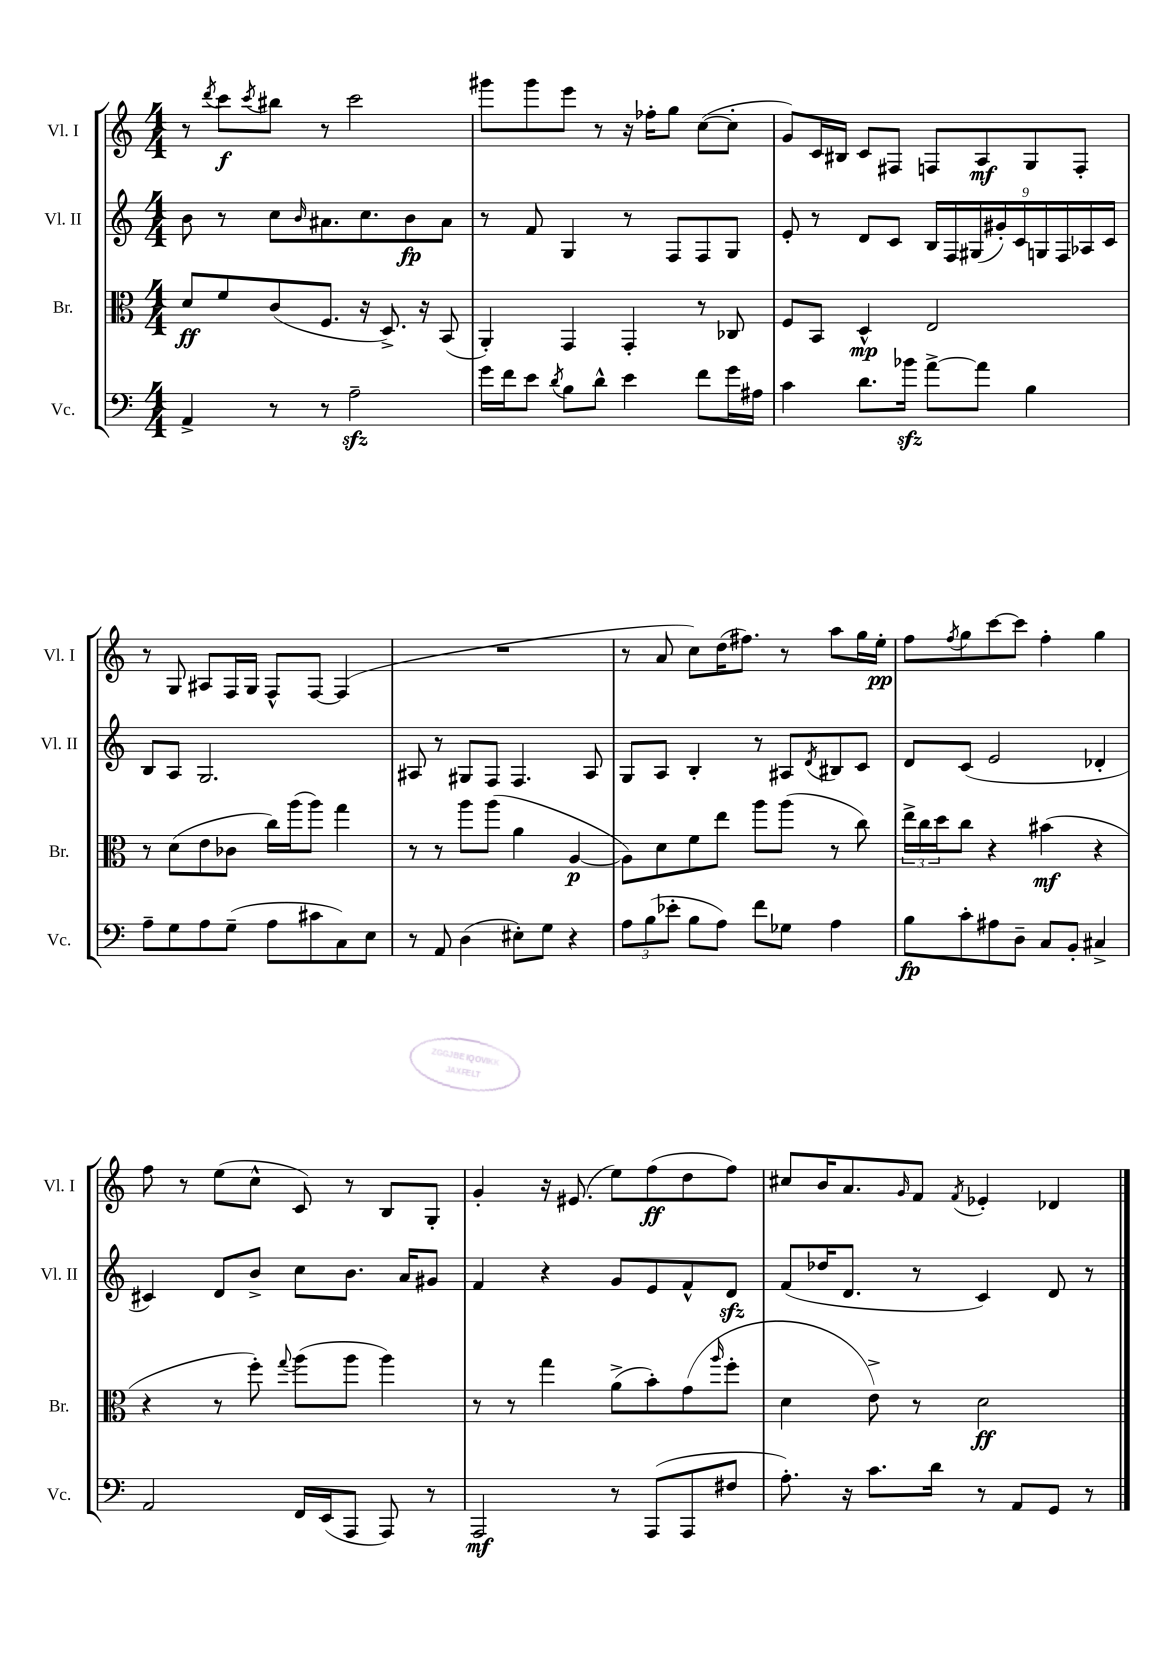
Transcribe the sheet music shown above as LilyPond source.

<<
\new StaffGroup <<
\new Staff = "s0" \with { instrumentName = "Vl. I" shortInstrumentName = "Vl. I" } {
    \clef treble \key c \major \numericTimeSignature \time 4/4
    r8 \acciaccatura { d'''8 } c'''8\f \acciaccatura { c'''8 } bis''8 r8 c'''2 |
    gis'''8 gis'''8 e'''8 r8 r16 fes''16-. g''8 c''8~( c''8-. |
    g'8) c'16 bis16 c'8 fis8 f8 a8\mf g8 f8-. |
    r8 g8 ais8 f16 g16 f8-^ f8~ f4( |
    R1 |
    r8 a'8 c''8) d''16( fis''8.) r8 a''8 g''16 e''16-.\pp |
    f''8 \acciaccatura { f''8 } g''8 c'''8~ c'''8 f''4-. g''4 |
    f''8 r8 e''8( c''8-^ c'8) r8 b8 g8-. |
    g'4-. r16 eis'8.( e''8) f''8\ff( d''8 f''8) |
    cis''8 b'16 a'8. \grace { g'16 } f'8 \acciaccatura { f'8 } ees'4-. des'4 \bar "|." |
}
\new Staff = "s1" \with { instrumentName = "Vl. II" shortInstrumentName = "Vl. II" } {
    \clef treble \key c \major \numericTimeSignature \time 4/4
    b'8 r8 c''8 \grace { b'16 } ais'8. c''8. b'8\fp ais'8 |
    r8 f'8 g4 r8 f8 f8 g8 |
    e'8-. r8 d'8 c'8 \tuplet 9/8 { b16 f16 gis16( gis'16-.) c'16 g16 f16 aes16 c'16 } |
    b8 a8 g2. |
    ais8 r8 gis8 f8 f4. ais8 |
    g8 a8 b4-. r8 ais8 \acciaccatura { d'8 } bis8 c'8 |
    d'8 c'8( e'2 des'4-. |
    cis'4) d'8 b'8-> c''8 b'8. a'16 gis'8 |
    f'4 r4 g'8 e'8 f'8-^ d'8\sfz |
    f'8( des''16 d'8. r8 c'4) d'8 r8 \bar "|." |
}
\new Staff = "s2" \with { instrumentName = "Br." shortInstrumentName = "Br." } {
    \clef alto \key c \major \numericTimeSignature \time 4/4
    d'8\ff f'8 c'8( f8. r16 d8.->) r16 b,8( |
    a,4-.) g,4 g,4-. r8 ces8 |
    f8 b,8 d4-^\mp e2 |
    r8 d'8( e'8 ces'8 c''16) a''16( a''8) g''4 |
    r8 r8 a''8 a''8( a'4 a4~\p |
    a8) d'8 f'8 e''8 a''8 a''8( r8 c''8) |
    \tuplet 3/2 { e''16-> c''16 d''16 } c''8 r4 bis'4\mf( r4 |
    r4 r8 f''8-.) \appoggiatura { g''8 } a''8( a''8 a''4) |
    r8 r8 g''4 a'8->( b'8-.) g'8( \grace { a''16 } f''8-. |
    d'4 e'8->) r8 d'2\ff \bar "|." |
}
\new Staff = "s3" \with { instrumentName = "Vc." shortInstrumentName = "Vc." } {
    \clef bass \key c \major \numericTimeSignature \time 4/4
    a,4-> r8 r8 a2--\sfz |
    g'16 f'16 e'8 \acciaccatura { d'8 } b8 d'8-^ e'4 f'8 g'16 ais16 |
    c'4 d'8. bes'16\sfz a'8~-> a'8 b4 |
    a8-- g8 a8 g8--( a8 cis'8 c8) e8 |
    r8 a,8 d4( eis8-.) g8 r4 |
    \tuplet 3/2 { a8 b8( ees'8-. } b8 a8) f'8 ges8 a4 |
    b8\fp c'8-. ais8 d8-- c8 b,8-. cis4-> |
    a,2 f,16 e,16( a,,8 a,,8) r8 |
    a,,2\mf r8 a,,8( a,,8 fis8 |
    a8.-.) r16 c'8. d'16 r8 a,8 g,8 r8 \bar "|." |
}
>>
>>
\layout { \context { \Score \remove "Bar_number_engraver" } }
